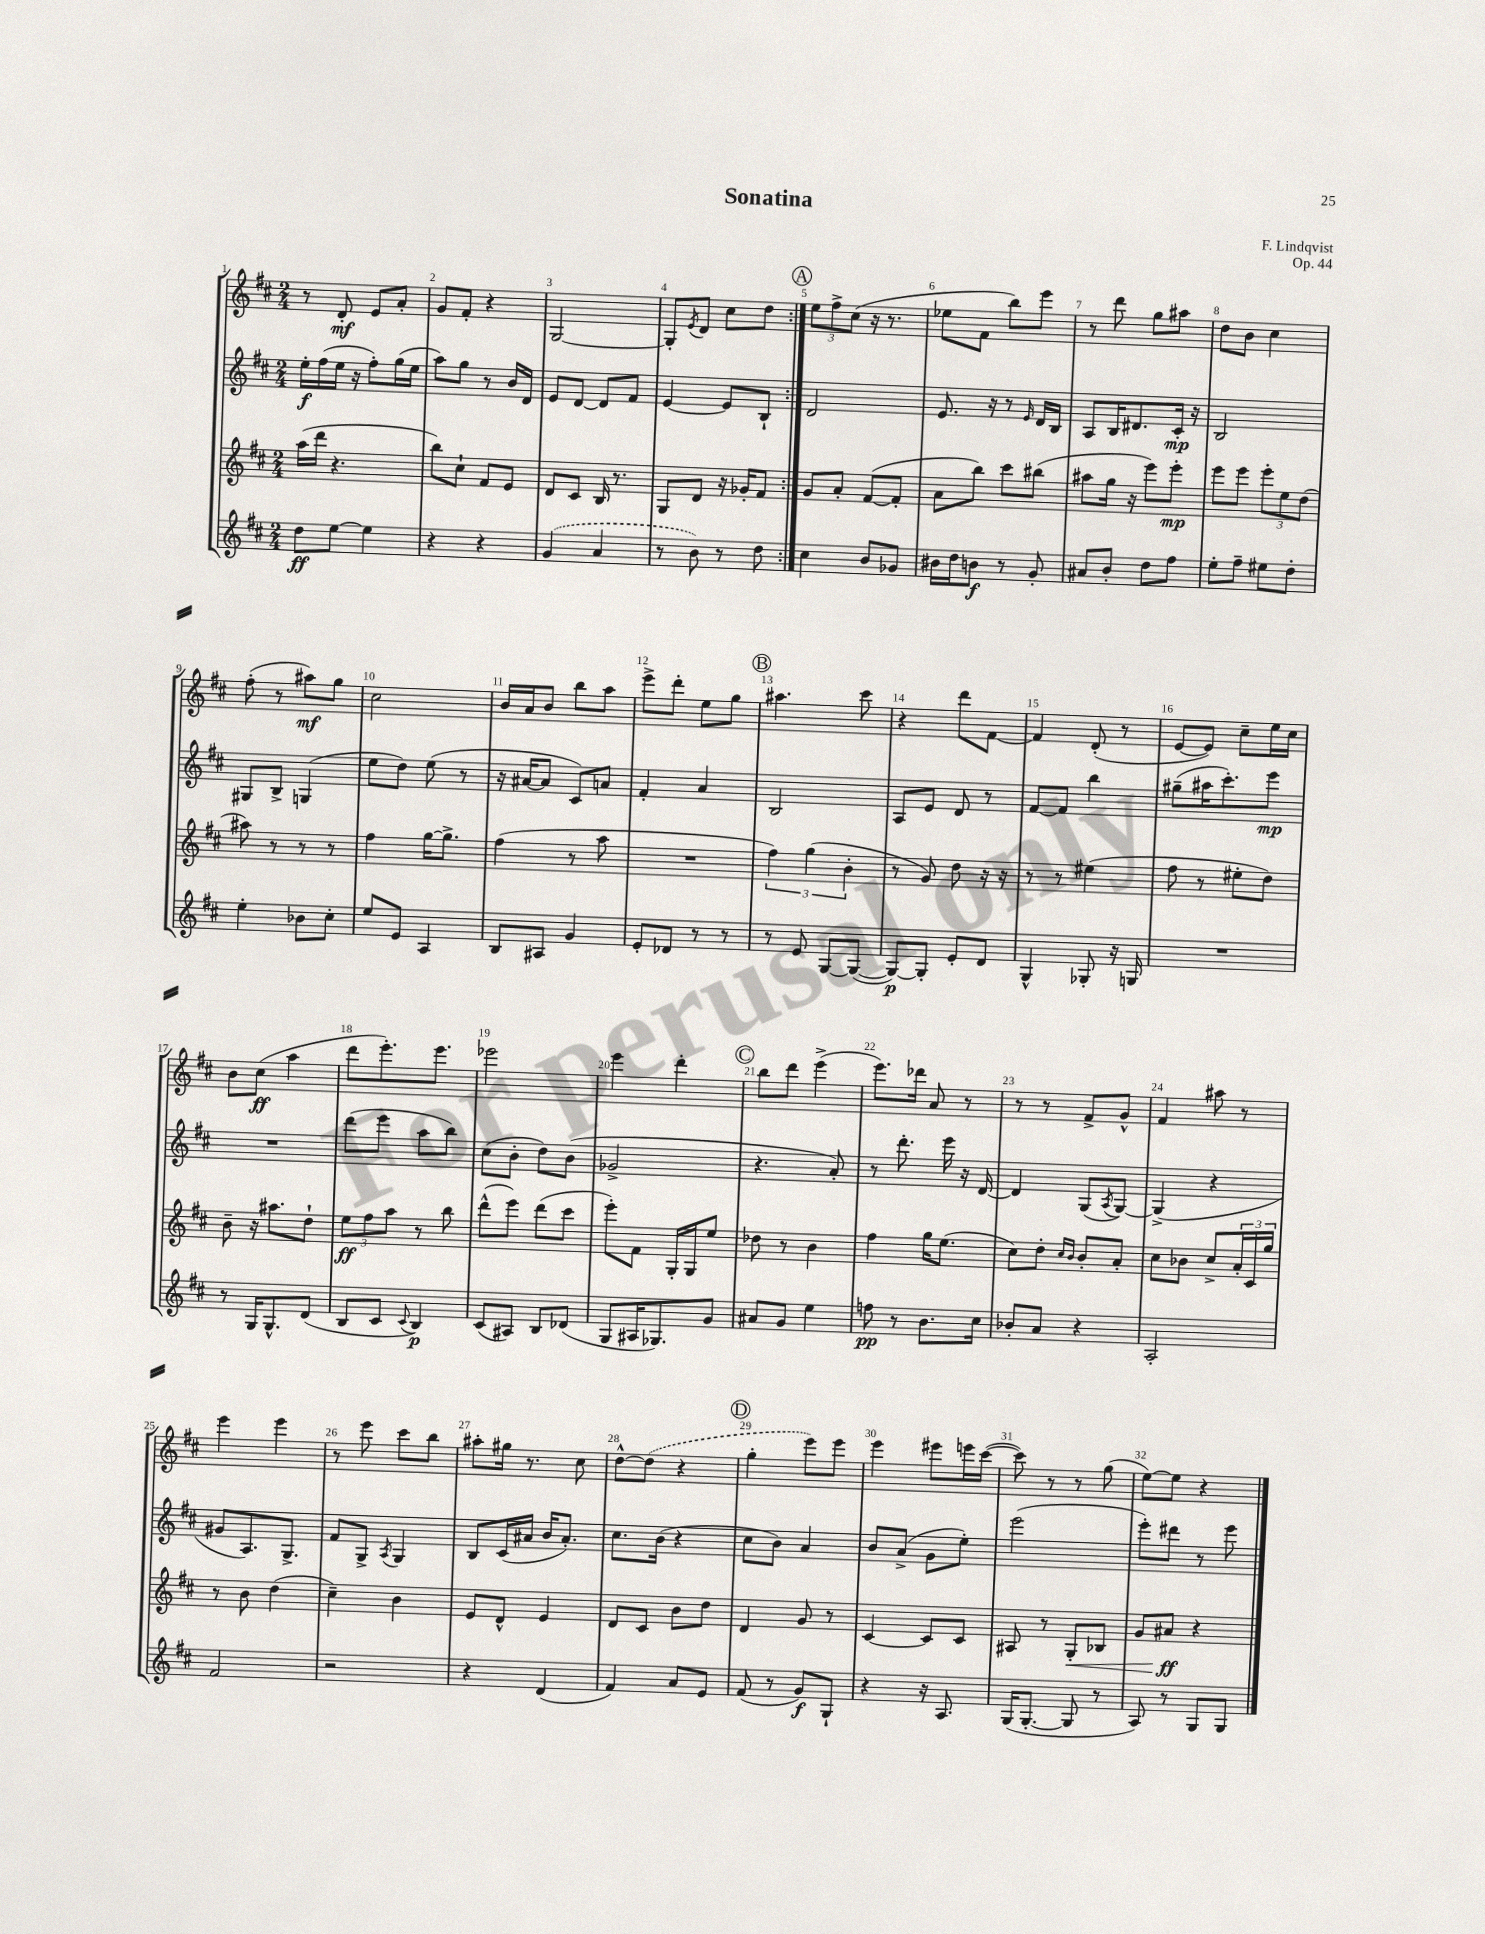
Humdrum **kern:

**kern	**dynam	**kern	**dynam	**kern	**dynam	**kern	**dynam
*part4	*part4	*part3	*part3	*part2	*part2	*part1	*part1
*staff4	*staff4	*staff3	*staff3	*staff2	*staff2	*staff1	*staff1
*clefG2	*	*clefG2	*	*clefG2	*	*clefG2	*
*k[f#c#]	*	*k[f#c#]	*	*k[f#c#]	*	*k[f#c#]	*
*M2/4	*	*M2/4	*	*M2/4	*	*M2/4	*
=1	=1	=1	=1	=1	=1	=1	=1
8dd\L	ff	(16aa\LL	.	16ee'\LL	f	8r	.
.	.	16ddd\JJ	.	(16ff#\	.	.	.
[8ee\J	.	4.r	.	16ee\JJ	.	8d'/	mf
.	.	.	.	16r	.	.	.
4ee\]	.	.	.	8ff#'\L)	.	8e/L	.
.	.	.	.	(16gg\L	.	8a'/J	.
.	.	.	.	16ee\JJ	.	.	.
=2	=2	=2	=2	=2	=2	=2	=2
4r	.	8bb\L)	.	8aa\L)	.	8g/L	.
.	.	8cc#`\J	.	8gg\J	.	8f#'/J	.
4r	.	8f#/L	.	8r	.	4r	.
.	.	8e/J	.	16b/LL	.	.	.
.	.	.	.	16d/JJ	.	.	.
=3	=3	=3	=3	=3	=3	=3	=3
(4g/	.	8d/L	.	8e/L	.	[2G/	.
.	.	8c#/J	.	[8d/J	.	.	.
4a/	.	16B/	.	8d/L]	.	.	.
.	.	8.r	.	.	.	.	.
.	.	.	.	8f#/J	.	.	.
=4	=4	=4	=4	=4	=4	=4	=4
8r	.	8G/L	.	[4e/	.	8G'/L]	.
.	.	.	.	.	.	8qe/	.
8b\)	.	8d/J	.	.	.	8d/J	.
8r	.	16r	.	8e/L]	.	8cc#\L	.
.	.	16g-X'/KL	.	.	.	.	.
8dd\	.	8f#/J	.	8B`/J	.	8dd\J	.
!!LO:REH:place=s1:t=A
=5:|!	=5:|!	=5:|!	=5:|!	=5:|!	=5:|!	=5:|!	=5:|!
4cc#\	.	8g/L	.	2d/	.	12ee\L	.
.	.	.	.	.	.	12ff#^\	.
.	.	8a'/J	.	.	.	.	.
.	.	.	.	.	.	(12cc#\J	.
8b/L	.	([8f#/L	.	.	.	16r	.
.	.	.	.	.	.	8.r	.
8g-X/J	.	8f#'/J]	.	.	.	.	.
=6	=6	=6	=6	=6	=6	=6	=6
16b#X\LL	.	8a\L	.	8.e/	.	8ee-X\L	.
16dd\J	.	.	.	.	.	.	.
8bn\J	f	8bb\J)	.	.	.	8f#\J	.
.	.	.	.	16r	.	.	.
8r	.	8ccc#\L	.	8r	.	8bb\L)	.
.	.	.	.	16qqe/	.	.	.
8g'/	.	(8bb#X\J	.	16d/LL	.	8eee\J	.
.	.	.	.	16B/JJ	.	.	.
=7	=7	=7	=7	=7	=7	=7	=7
8a#X/L	.	8aa#X\L	.	8A/L	.	8r	.
8b'/J	.	16gg\Jk	.	16B/K	.	8ddd\	.
.	.	16r	.	8.d#X/	.	.	.
8dd\L	.	8eee\L)	.	.	.	8gg\L	.
8ff#\J	.	8eee'\J	mp	16c#'/Jk	mp	8aa#X\J	.
.	.	.	.	16r	.	.	.
=8	=8	=8	=8	=8	=8	=8	=8
8ee'\L	.	8eee\L	.	2B/	.	8dd\L	.
8ff#~\J	.	8eee\J	.	.	.	8b\J	.
8ee#X\L	.	12eee'\L	.	.	.	4cc#\	.
.	.	12ee\	.	.	.	.	.
8dd'\J	.	.	.	.	.	.	.
.	.	(12dd\J	.	.	.	.	.
!!LO:LB:g=z
=9	=9	=9	=9	=9	=9	=9	=9
4ee'\	.	8aa#X\)	.	8G#X/L	.	(8ff#'\	.
.	.	8r	.	8B^/J	.	8r	.
8b-X\L	.	8r	.	(4Gn/	.	8aa#X\L)	mf
8cc#'\J	.	8r	.	.	.	8gg\J	.
=10	=10	=10	=10	=10	=10	=10	=10
8ee/L	.	4ff#\	.	8ee\L	.	2cc#\	.
8e/J	.	.	.	8dd\J)	.	.	.
4A/	.	[16gg\KL	.	(8ee\	.	.	.
.	.	8.gg^\J]	.	.	.	.	.
.	.	.	.	8r	.	.	.
=11	=11	=11	=11	=11	=11	=11	=11
8B/L	.	(4ff#\	.	16r	.	16b/LL	.
.	.	.	.	[16a#X/KL	.	16a/J	.
8A#X/J	.	.	.	8a#/J]	.	8b/J	.
4g/	.	8r	.	8c#/L)	.	8bb\L	.
.	.	8aa\	.	8an/J	.	8aa\J	.
=12	=12	=12	=12	=12	=12	=12	=12
8e'/L	.	2r	.	4f#'/	.	8eee^\L	.
8d-X/J	.	.	.	.	.	8ddd'\J	.
8r	.	.	.	4a/	.	8ee\L	.
8r	.	.	.	.	.	8gg\J	.
!!LO:REH:place=s1:t=B
=13	=13	=13	=13	=13	=13	=13	=13
8r	.	6ff#\)	.	2B/	.	4.aa#X\	.
8e/	.	.	.	.	.	.	.
.	.	(6gg\	.	.	.	.	.
[8G/L	.	.	.	.	.	.	.
.	.	6b'\	.	.	.	.	.
(8G/J_	.	.	.	.	.	8ccc#\	.
=14	=14	=14	=14	=14	=14	=14	=14
8G/L_)	p	8r	.	8A/L	.	4r	.
8G'/J]	.	8g/)	.	8e/J	.	.	.
8e'/L	.	8dd\	.	8d/	.	8ddd\L	.
8d/J	.	16r	.	8r	.	[8f#\J	.
.	.	16r	.	.	.	.	.
=15	=15	=15	=15	=15	=15	=15	=15
4G^^/	.	8r	.	[8f#/L	.	4f#/]	.
.	.	8r	.	8f#/J]	.	.	.
8G-X'/	.	(4ee#X\	.	4bb\	.	(8d'/	.
16r	.	.	.	.	.	8r	.
16Gn/	.	.	.	.	.	.	.
=16	=16	=16	=16	=16	=16	=16	=16
2r	.	8ff#\	.	(8gg#X~\L	.	[8e/L	.
.	.	8r	.	16aa#X\K	.	8e/J])	.
.	.	.	.	8.ccc#'\)	.	.	.
.	.	8ee#X'\L	.	.	.	8cc#~\L	.
.	.	8dd\J)	.	8eee\J	mp	16ee\L	.
.	.	.	.	.	.	16cc#\JJ	.
!!LO:LB:g=z
=17	=17	=17	=17	=17	=17	=17	=17
8r	.	8b~\	.	2r	.	8b\L	.
16G/KL	.	16r	.	.	.	(8cc#\J	ff
8.G^^/	.	8.aa#X\L	.	.	.	.	.
.	.	.	.	.	.	4aa\	.
(8d/J	.	8dd`\J	.	.	.	.	.
=18	=18	=18	=18	=18	=18	=18	=18
8B/L	.	12ee\L	ff	(8ddd\L	.	8ddd\L	.
.	.	12ff#\	.	.	.	.	.
8c#/J	.	.	.	8eee\J	.	8.eee'\)	.
.	.	12aa\J	.	.	.	.	.
8qqc#/	.	.	.	.	.	.	.
4B/)	p	8r	.	8aa\L	.	.	.
.	.	.	.	.	.	8.eee\J	.
.	.	8bb\	.	8bb\J)	.	.	.
=19	=19	=19	=19	=19	=19	=19	=19
(8c#/L	.	(8ddd^^\L	.	(8cc#\L	.	2eee-X\	.
8A#X/J)	.	8eee\J)	.	8b'\J	.	.	.
8B/L	.	(8ddd\L	.	8dd\L)	.	.	.
(8d-X/J	.	8ccc#\J	.	(8b\J	.	.	.
=20	=20	=20	=20	=20	=20	=20	=20
8G/L	.	8eee'\L)	.	2g-X^/	.	4eee\	.
16A#X/K	.	8f#\J	.	.	.	.	.
8.G-X/)	.	.	.	.	.	.	.
.	.	16G'/LL	.	.	.	4ddd'\	.
.	.	16G/J	.	.	.	.	.
8g/J	.	8ee/J	.	.	.	.	.
!!LO:REH:place=s1:t=C
=21	=21	=21	=21	=21	=21	=21	=21
8a#X/L	.	8dd-X\	.	4.r	.	8bb\L	.
8g/J	.	8r	.	.	.	8ddd\J	.
4ee\	.	4b\	.	.	.	(4eee^\	.
.	.	.	.	8a'/)	.	.	.
=22	=22	=22	=22	=22	=22	=22	=22
8ffn\	pp	4ff#\	.	8r	.	8.eee\L)	.
8r	.	.	.	8.ddd'\	.	.	.
.	.	.	.	.	.	16ddd-X\Jk	.
8.b\L	.	16gg\KL	.	.	.	8a/	.
.	.	(8.ee\J	.	16eee\	.	.	.
.	.	.	.	16r	.	8r	.
16cc#\Jk	.	.	.	[16d/	.	.	.
=23	=23	=23	=23	=23	=23	=23	=23
8b-X'/L	.	8cc#\L)	.	4d/]	.	8r	.
8a/J	.	8dd'\J	.	.	.	8r	.
.	.	16qqcc#/LL	.	.	.	.	.
.	.	16qqb/JJ	.	.	.	.	.
4r	.	8b'/L	.	(8G/L	.	8f#^/L	.
.	.	.	.	8qA/	.	.	.
.	.	8a'/J	.	[8G/J)	.	8g^^/J	.
=24	=24	=24	=24	=24	=24	=24	=24
2A'/	.	8cc#\L	.	(4G^/]	.	4f#/	.
.	.	8b-X\J	.	.	.	.	.
.	.	8cc#^/L	.	4r	.	8aa#X\	.
.	.	24a'/L	.	.	.	8r	.
.	.	24c#/	.	.	.	.	.
.	.	24gg/JJ	.	.	.	.	.
!!LO:LB:g=z
=25	=25	=25	=25	=25	=25	=25	=25
2f#/	.	8r	.	8g#X/L	.	4eee\	.
.	.	8b\	.	8.A/)	.	.	.
.	.	(4dd\	.	.	.	4eee\	.
.	.	.	.	8.G^/J	.	.	.
=26	=26	=26	=26	=26	=26	=26	=26
2r	.	4cc#~\)	.	8f#/L	.	8r	.
.	.	.	.	8G^/J	.	8eee\	.
.	.	.	.	8qA/	.	.	.
.	.	4b\	.	4G/	.	8ccc#\L	.
.	.	.	.	.	.	8bb\J	.
=27	=27	=27	=27	=27	=27	=27	=27
4r	.	8e/L	.	8B/L	.	8aa#X'\L	.
.	.	8d^^/J	.	(16c#/L	.	16gg#X\Jk	.
.	.	.	.	16a#X/JJ	.	8.r	.
(4d/	.	4e/	.	16b/KL	.	.	.
.	.	.	.	8.a#'/J)	.	.	.
.	.	.	.	.	.	8cc#\	.
=28	=28	=28	=28	=28	=28	=28	=28
4f#/)	.	8d/L	.	8.cc#\L	.	[8dd^^\L	.
.	.	8c#/J	.	.	.	(8dd\J]	.
.	.	.	.	(16b\Jk	.	.	.
8a/L	.	8b\L	.	4r	.	4r	.
8e/J	.	8dd\J	.	.	.	.	.
!!LO:REH:place=s1:t=D
=29	=29	=29	=29	=29	=29	=29	=29
(8f#/	.	4d/	.	8cc#\L	.	4gg'\	.
8r	.	.	.	8b\J)	.	.	.
8g/L)	f	8g/	.	4a/	.	8eee\L)	.
8G`/J	.	8r	.	.	.	8eee\J	.
=30	=30	=30	=30	=30	=30	=30	=30
4r	.	[4c#/	.	8b/L	.	4eee\	.
.	.	.	.	(8a^/J	.	.	.
16r	.	8c#/L]	.	8g\L	.	8eee#X\L	.
8.A/	.	.	.	.	.	.	.
.	.	8c#/J	.	8ee'\J)	.	16eeen\L	.
.	.	.	.	.	.	([16ccc#\JJ	.
=31	=31	=31	=31	=31	=31	=31	=31
(16G/KL	.	8A#X/	.	(2eee\	.	8ccc#\])	.
[8.G'/J	.	.	.	.	.	.	.
.	.	8r	.	.	.	8r	.
!	!	!	!LO:HP:b	!	!	!	!
8G/]	.	8G'/L	<	.	.	8r	.
8r	.	8B-X/J	.	.	.	(8gg\	.
=32	=32	=32	=32	=32	=32	=32	=32
8A/)	.	8g/L	.	8eee'\L)	.	[8ee\L)	.
8r	.	8a#X/J	ff	8ddd#X\J	.	8ee\J]	.
8G/L	.	4r	[	8r	.	4r	.
8G/J	.	.	.	8eee\	.	.	.
==	==	==	==	==	==	==	==
*-	*-	*-	*-	*-	*-	*-	*-
